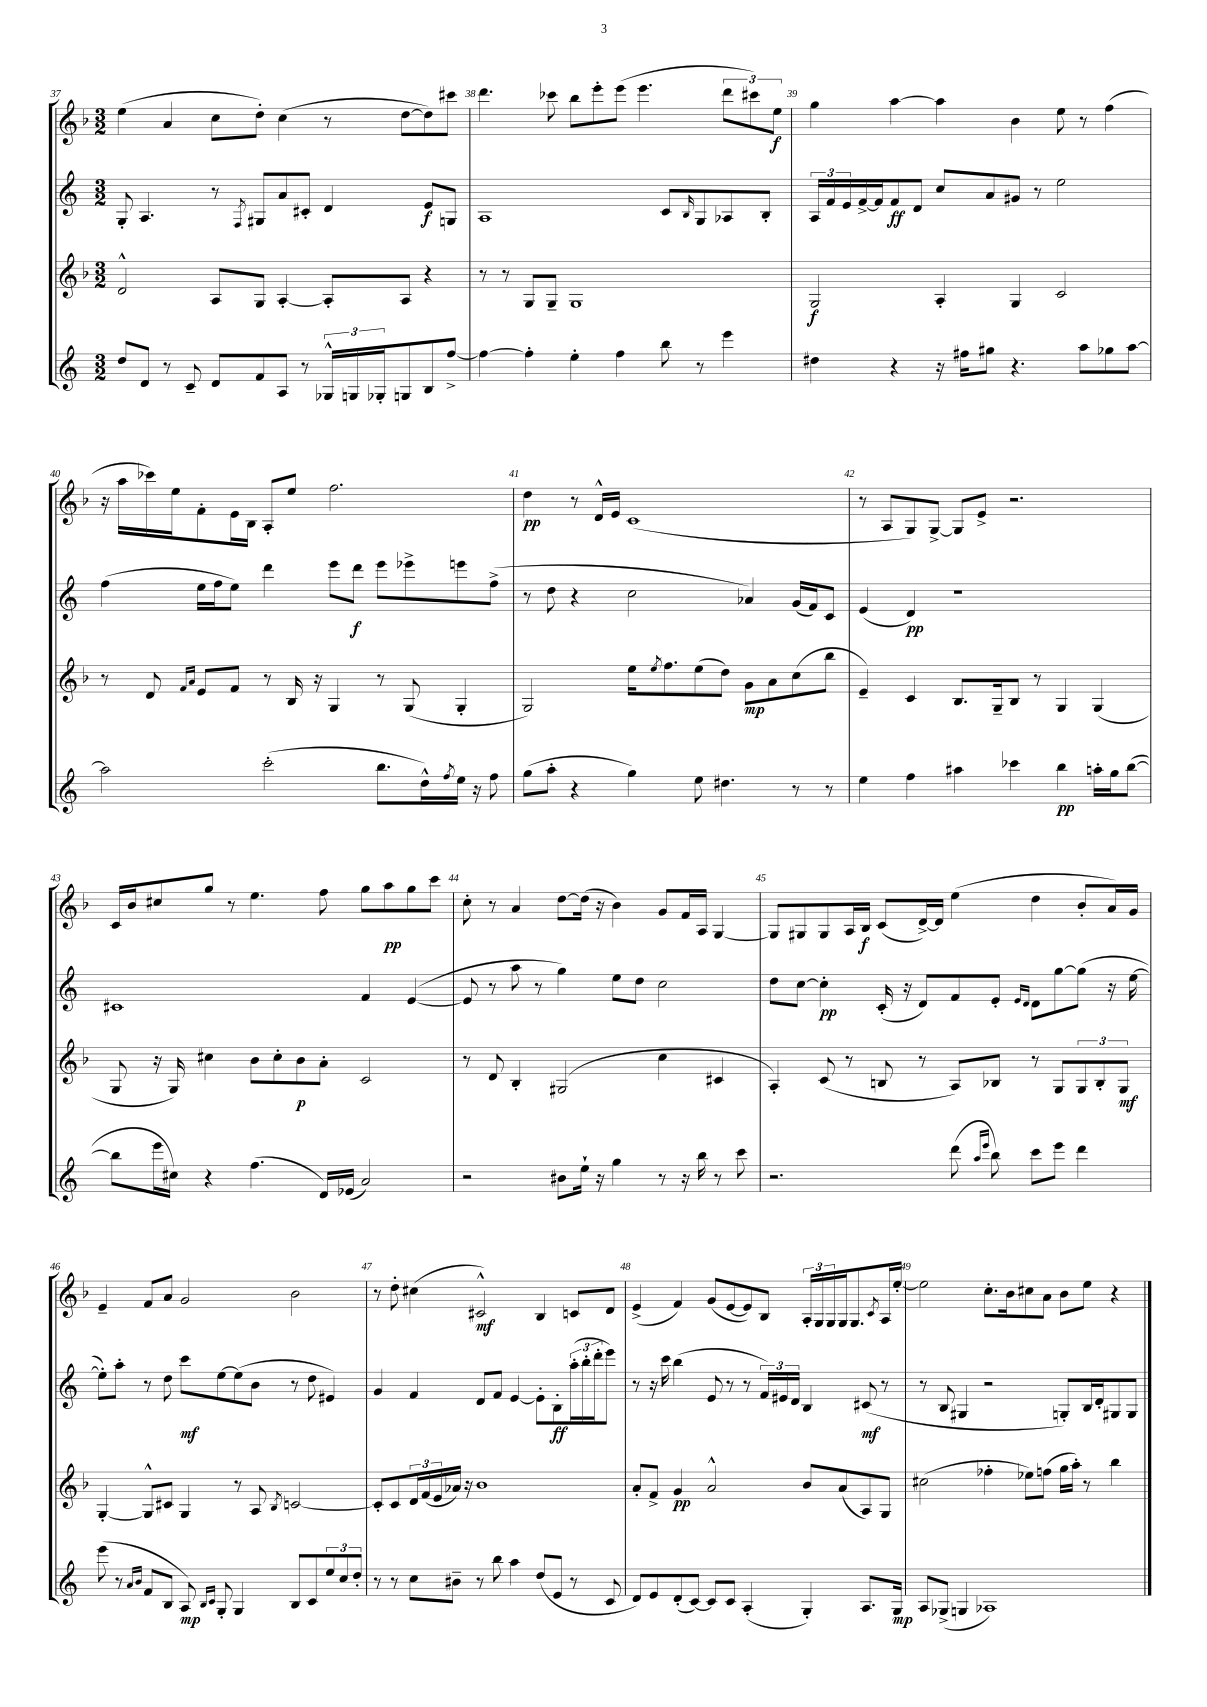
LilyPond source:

<<
\new StaffGroup <<
\new Staff = "s0" {
    \clef treble \key f \major \numericTimeSignature \time 3/2
    e''4( a'4 c''8 d''8-.) c''4( r8 d''8~ d''8) cis'''8 |
    d'''4. ces'''8 bes''8 e'''8-. e'''8( e'''4. \tuplet 3/2 { d'''8 cis'''8) e''8\f } |
    g''4 a''4~ a''4 bes'4 e''8 r8 f''4( |
    r16 a''16 ces'''16) e''16 f'8-. e'16 bes16 a8-. e''8 f''2. |
    d''4\pp r8 d'16-^ e'16 c'1( |
    r8 a8 g8) g8~-> g8 e'8-> r2. |
    c'16 bes'16 cis''8 g''8 r8 e''4. f''8 g''8 a''8\pp g''8 c'''8 |
    c''8-. r8 a'4 d''8~ d''16( r16 bes'4) g'8 f'16 a16 g4~ |
    g8 gis8 gis8 a16 bes16\f c'8( d'16~->) d'16 e''4( d''4 bes'8-. a'16) g'16 |
    e'4-- f'8 a'8 g'2 bes'2 |
    r8 d''8-. cis''4( cis'2-^\mf) bes4 c'8 d'8 |
    e'4->( f'4) g'8( e'8~ e'8) bes8 \tuplet 3/2 { a16-. g16 g16 } g16 g8. \acciaccatura { c'8 } a16 e''16~-. |
    e''2 c''8.-. bes'16 cis''8 a'8 bes'8 e''8 r4 \bar "|." |
}
\new Staff = "s1" {
    \clef treble \key c \major \numericTimeSignature \time 3/2
    g8-. a4. r8 \acciaccatura { f8 } gis8 a'8 cis'8-. d'4 e'8\f g8 |
    a1 c'8 \grace { b16 } g8 aes8 b8-. |
    \tuplet 3/2 { a16 f'16 e'16 } f'16~-> f'16 f'8\ff d'8 c''8 a'8 gis'8 r8 e''2 |
    f''4( e''16 f''16 e''8) d'''4 e'''8 d'''8\f e'''8 ees'''8-> e'''8 f''8->( |
    r8 d''8 r4 c''2 aes'4) g'16( f'16) c'8 |
    e'4( d'4\pp) r1 |
    cis'1 f'4 e'4~( |
    e'8 r8 a''8 r8 g''4) e''8 d''8 c''2 |
    d''8 c''8~ c''4-.\pp c'16-.( r16 d'8) f'8 e'8-. \grace { e'16 d'16 } d'8 g''8~ g''8( r16 e''16~ |
    e''8-.) a''8-. r8 d''8 c'''8\mf e''8~ e''8( b'8 r8 d''8 eis'4) |
    g'4 f'4 d'8 f'8 e'4~ e'8-. b8-.\ff \tuplet 3/2 { a''16-.( b''16-. d'''16-. } e'''8) |
    r8 r16 c'''16 b''4( e'8 r8 r8 \tuplet 3/2 { f'16) eis'16 d'16 } b4 cis'8\mf( r8 |
    r8 b8 gis4 r2 g8-.) b16 d'16-. gis8 gis8 \bar "|." |
}
\new Staff = "s2" {
    \clef treble \key f \major \numericTimeSignature \time 3/2
    d'2-^ a8 g8 a4~-. a8-. a8 r4 |
    r8 r8 g8 g8-- g1 |
    g2\f a4-. g4 c'2 |
    r8 d'8 \grace { f'16 a'16 } e'8 f'8 r8 bes16 r16 g4 r8 g8( g4-. |
    g2) e''16 \acciaccatura { e''8 } f''8. e''8( d''8) g'8\mp a'8 c''8( bes''8 |
    e'4--) c'4 bes8. g16-- bes8 r8 g4 g4( |
    g8 r16 g16) cis''4 bes'8 cis''8-. bes'8\p a'8-. c'2 |
    r8 d'8 bes4-. gis2( c''4 cis'4 |
    a4-.) c'8( r8 b8 r8 a8) bes8 r8 g8 \tuplet 3/2 { g8 bes8-. g8\mf } |
    g4~-. g8-^ cis'8 g4 r8 a8 \acciaccatura { bes8 } c'2~ |
    c'8-. c'8 \tuplet 3/2 { d'16 f'16( e'16 } aes'16) r16 bes'1 |
    a'8-. f'8-> g'4\pp a'2-^ bes'8 a'8( a8) g8 |
    cis''2( fes''4-. ees''8) f''8( g''16 a''16-.) r8 bes''4 \bar "|." |
}
\new Staff = "s3" {
    \clef treble \key c \major \numericTimeSignature \time 3/2
    d''8 d'8 r8 c'8-- d'8 f'8 a8 r8 \tuplet 3/2 { ges16-^ g16 ges16-. } g8 b8 f''8~-> |
    f''4~ f''4-. e''4-. f''4 b''8 r8 e'''4 |
    dis''4 r4 r16 fis''16 gis''8 r4. a''8 ges''8 a''8~ |
    a''2 c'''2-.( b''8. d''16-^) \acciaccatura { f''8 } e''16 r16 f''8 |
    g''8( a''8-. r4 g''4) e''8 dis''4. r8 r8 |
    e''4 f''4 ais''4 ces'''4 b''4\pp a''16-. g''16 b''8~( |
    b''8 e'''16 cis''16) r4 f''4.( d'16) ees'16( a'2) |
    r2 bis'8 e''16-! r16 g''4 r8 r16 b''16 r8 c'''8 |
    r2. d'''8( \grace { a''16 e'''16 } b''8) c'''8 e'''8 d'''4 |
    e'''8( r8 \grace { a'16 b'16 } f'8 b8 a8\mp) \grace { b16 c'16 } g8-. g4 b8 c'8 \tuplet 3/2 { e''8 c''8 d''8-. } |
    r8 r8 c''8 bis'8-- r8 b''8 a''4 d''8( e'8 r8 c'8 |
    d'8) e'8 d'8-.( c'8~) c'8 c'8 a4-.( g4-.) a8. g16\mp |
    a8 ges8->( g4 aes1) \bar "|." |
}
>>
>>
\layout { \context { \Score currentBarNumber = #37 \override BarNumber.break-visibility = ##(#f #t #t) barNumberVisibility = #all-bar-numbers-visible } }
